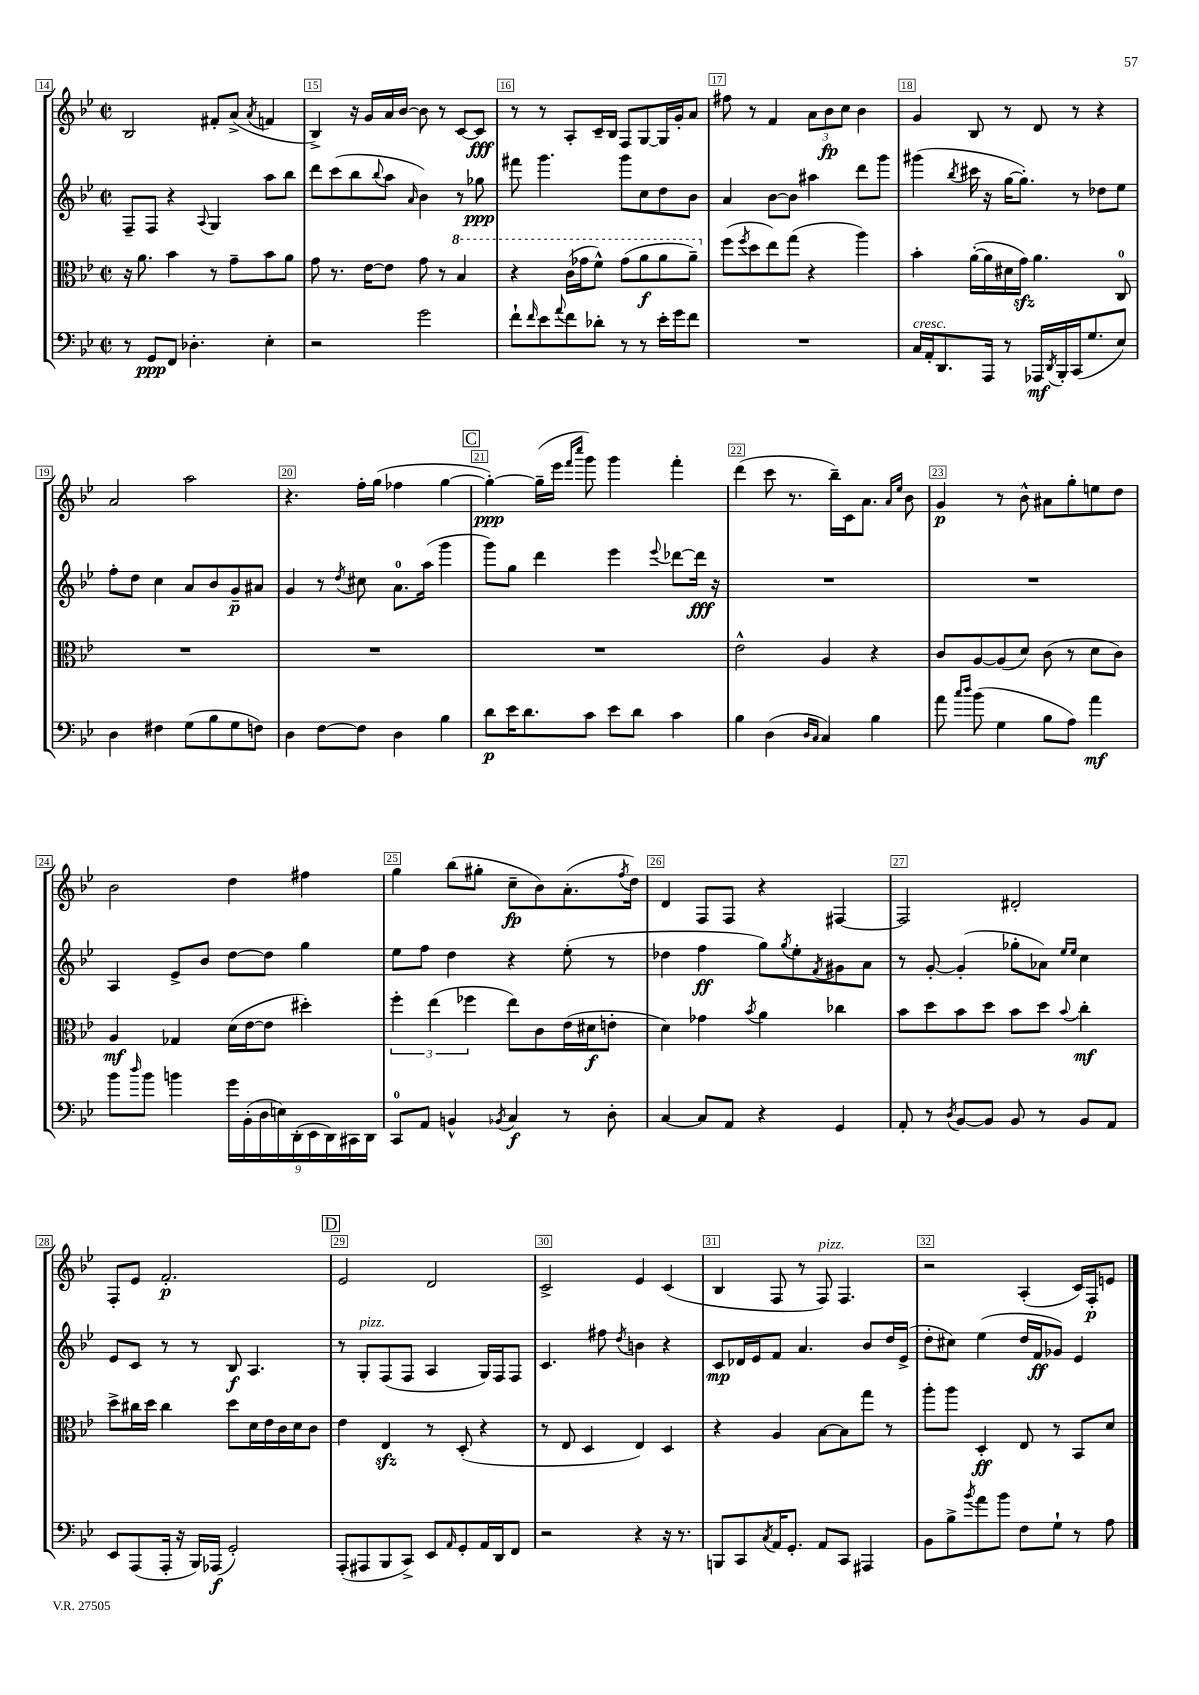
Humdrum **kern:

**kern	**kern	**kern	**kern
*staff4	*staff3	*staff2	*staff1
*clefF4	*clefC3	*clefG2	*clefG2
*k[b-e-]	*k[b-e-]	*k[b-e-]	*k[b-e-]
*M2/2	*M2/2	*M2/2	*M2/2
*met(c|)	*met(c|)	*met(c|)	*met(c|)
8r	16r	8F~	2B-
.	8.a	.	.
8GG	.	8F	.
8FF	4b-	4r	.
4.D-'	.	.	.
.	.	8qqA	.
.	8r	4G	8f#'
.	8g~	.	(8a^
.	.	.	8qa
4E-'	8b-	8aa	4f
.	8a	8bb-	.
=	=	=	=
2r	8g	8ddd	4B-^)
.	8.r	(8ccc	.
.	.	8bb-	16r
.	[16e-	.	16g
.	.	8qqbb-	.
.	8e-]	8aa	16a
.	.	.	[16b-
.	.	16qqa	.
2g	8g	4b-)	8b-]
.	8r	.	8r
.	4b-	8r	[8c
.	.	8gg-	8c]
=	=	=	=
8f`	4r	8fff#	8r
16qqf	.	.	.
8e-	.	4.ggg	8r
8qqa	.	.	.
8f	(16cc	.	8A'
.	16gg-	.	.
8d-'	8ff^^)	.	16c~
.	.	.	16B-
8r	(8gg-	8ggg	8F
8r	8aa	8cc	[8G
16e-'	8aa	8dd	16G]
16g	.	.	16g'
8f	8aa~)	8b-	8a
=	=	=	=
1r	(8ff	4a	8ff#
.	8qff	.	.
.	8dd	.	8r
.	8ee-)	[8b-	4f
.	(8gg	8b-]	.
.	4r	4aa#	12a
.	.	.	12b-
.	.	.	12cc
.	4aa)	8ddd	4b-
.	.	8ggg	.
=	=	=	=
16C	4b-'	(4ggg#	4g
16AA'	.	.	.
8.DD	.	.	.
.	.	8qbb-	.
.	([16a'	16ccc#	8B-
16AAA	16a]	16r	.
8r	16d#	[16gg	8r
.	16g)	8.gg'])	.
16AAA-	4.a	.	8d
8qDD	.	.	.
16BBB-'	.	.	.
(16CC	.	8r	8r
8.G	.	.	.
.	.	8dd-	4r
8E-)	8C	8ee-	.
=	=	=	=
4D	1r	8ff'	2a
.	.	8dd	.
4F#	.	4cc	.
(8G	.	8a	2aa
8B-	.	8b-	.
8G	.	8g~	.
8F)	.	8a#	.
=	=	=	=
4D	1r	4g	4.r
[8F	.	8r	.
.	.	8qdd	.
8F]	.	8cc#	16ff'
.	.	.	(16gg
4D	.	8.a	4ff-
.	.	(16aa	.
4B-	.	4ggg	[4gg
=	=	=	=
8d	1r	8ggg)	4gg'_)
16e-	.	8gg	.
8.d	.	.	.
.	.	4ddd	(16gg~]
.	.	.	16eee-
.	.	.	16qqfff
.	.	.	16qqcccc
8c	.	.	8ggg)
8e-	.	4eee-	4ggg
8d	.	.	.
.	.	8qqeee-	.
4c	.	[8ddd-	4fff'
.	.	16ddd-]	.
.	.	16r	.
=	=	=	=
4B-	2e-^^	1r	(4ddd
(4D	.	.	8ccc
.	.	.	8.r
16qqD	.	.	.
16qqC	.	.	.
4C)	4A	.	.
.	.	.	16bb-~)
.	.	.	16c
.	.	.	8.a
4B-	4r	.	.
.	.	.	16qqa
.	.	.	16qqee-
.	.	.	8b-
=	=	=	=
8a	8c	1r	4g
16qqcc	.	.	.
16qqdd	.	.	.
(8b-	[8A	.	.
4G	(8A]	.	8r
.	8d)	.	8b-^^
8B-	(8c	.	8a#
8A)	8r	.	8gg'
4a	8d	.	8ee
.	8c)	.	8dd
=	=	=	=
8b-	4A	4A	2b-
16qqdd	.	.	.
8b-	.	.	.
4b	4G-	8e-^	.
.	.	8b-	.
18g	(16d	[8dd	4dd
(18BB-'	.	.	.
.	[16e-	.	.
18D	.	.	.
.	8e-]	8dd]	.
18E)	.	.	.
(18DD'	.	.	.
.	4dd#')	4gg	4ff#
18EE-	.	.	.
18DD)	.	.	.
18CC#	.	.	.
18DD	.	.	.
=	=	=	=
8CC	6ff'	8ee-	4gg
8AA	.	8ff	.
.	(6ee-	.	.
4BB^^	.	4dd	(8bb-
.	6ff-	.	.
.	.	.	8gg#'
8qBB-	.	.	.
4C	8ee-)	4r	8cc~
.	8c	.	8b-)
8r	(16e-	(8ee-'	(8.a'
.	16d#	.	.
8D'	8e'	8r	.
.	.	.	8qff
.	.	.	16dd)
=	=	=	=
[4C	4d)	4dd-	4d
8C]	4g-	4ff	8F
8AA	.	.	8F
.	8qb-	.	.
4r	4a	8gg)	4r
.	.	8qgg	.
.	.	8ee-'	.
.	.	8qf	.
4GG	4cc-	8g#	[4F#
.	.	8a	.
=	=	=	=
8AA'	8b-	8r	2F#]
8r	8dd	[8g'	.
8qD	.	.	.
[8BB-	8b-	(4g']	.
8BB-]	8dd	.	.
8BB-	8b-	8gg-'	2d#'
8r	8dd	8a-)	.
.	.	16qqee-	.
.	8qqb-	16qqee-	.
8BB-	4cc'	4cc	.
8AA	.	.	.
=	=	=	=
8EE-	8dd^	8e-	8F'
(8AAA	16cc#	8c	8e-
.	16dd	.	.
16AAA'	4cc#	8r	2.f'
16r	.	.	.
16BBB-)	.	8r	.
(16AAA-	.	.	.
2GG')	8dd	8B-	.
.	16d	4.A	.
.	16e-	.	.
.	16c	.	.
.	16d	.	.
.	8c	.	.
=	=	=	=
(8AAA'	4e-	8r	2e-
8AAA#	.	8G'	.
8BBB-	4E-	(8F	.
8CC^)	.	8F	.
8EE-	8r	4A	2d
16qqAA	.	.	.
8GG'	(8D'	.	.
16AA	4r	16G)	.
16DD	.	16F	.
8FF	.	8F	.
=	=	=	=
2r	8r	4.c	2c^
.	8E-	.	.
.	4D	.	.
.	.	8ff#	.
.	.	8qdd	.
4r	4E-)	4b	4e-
16r	4D	4r	(4c
8.r	.	.	.
=	=	=	=
8BBB	4r	8c	4B-
8CC	.	16d-	.
.	.	16e-	.
8qC	.	.	.
16AA	4A	8f	8F
8.GG'	.	.	.
.	.	4.a	8r
8AA	[8B-	.	8F)
8CC	8B-]	.	4.F
4AAA#	8gg	8b-	.
.	8r	16dd	.
.	.	(16e-^	.
=	=	=	=
8BB-	8aa'	8dd'	2r
8B-^	8aa	8cc#)	.
8qb-	.	.	.
8a	4D'	(4ee-	.
8b-	.	.	.
8F	8E-	16dd	(4A'
.	.	16f	.
8G`	8r	8g-)	.
8r	8BB-	4e-	16c)
.	.	.	16F'
8A	8d	.	8e
==	==	==	==
*-	*-	*-	*-
